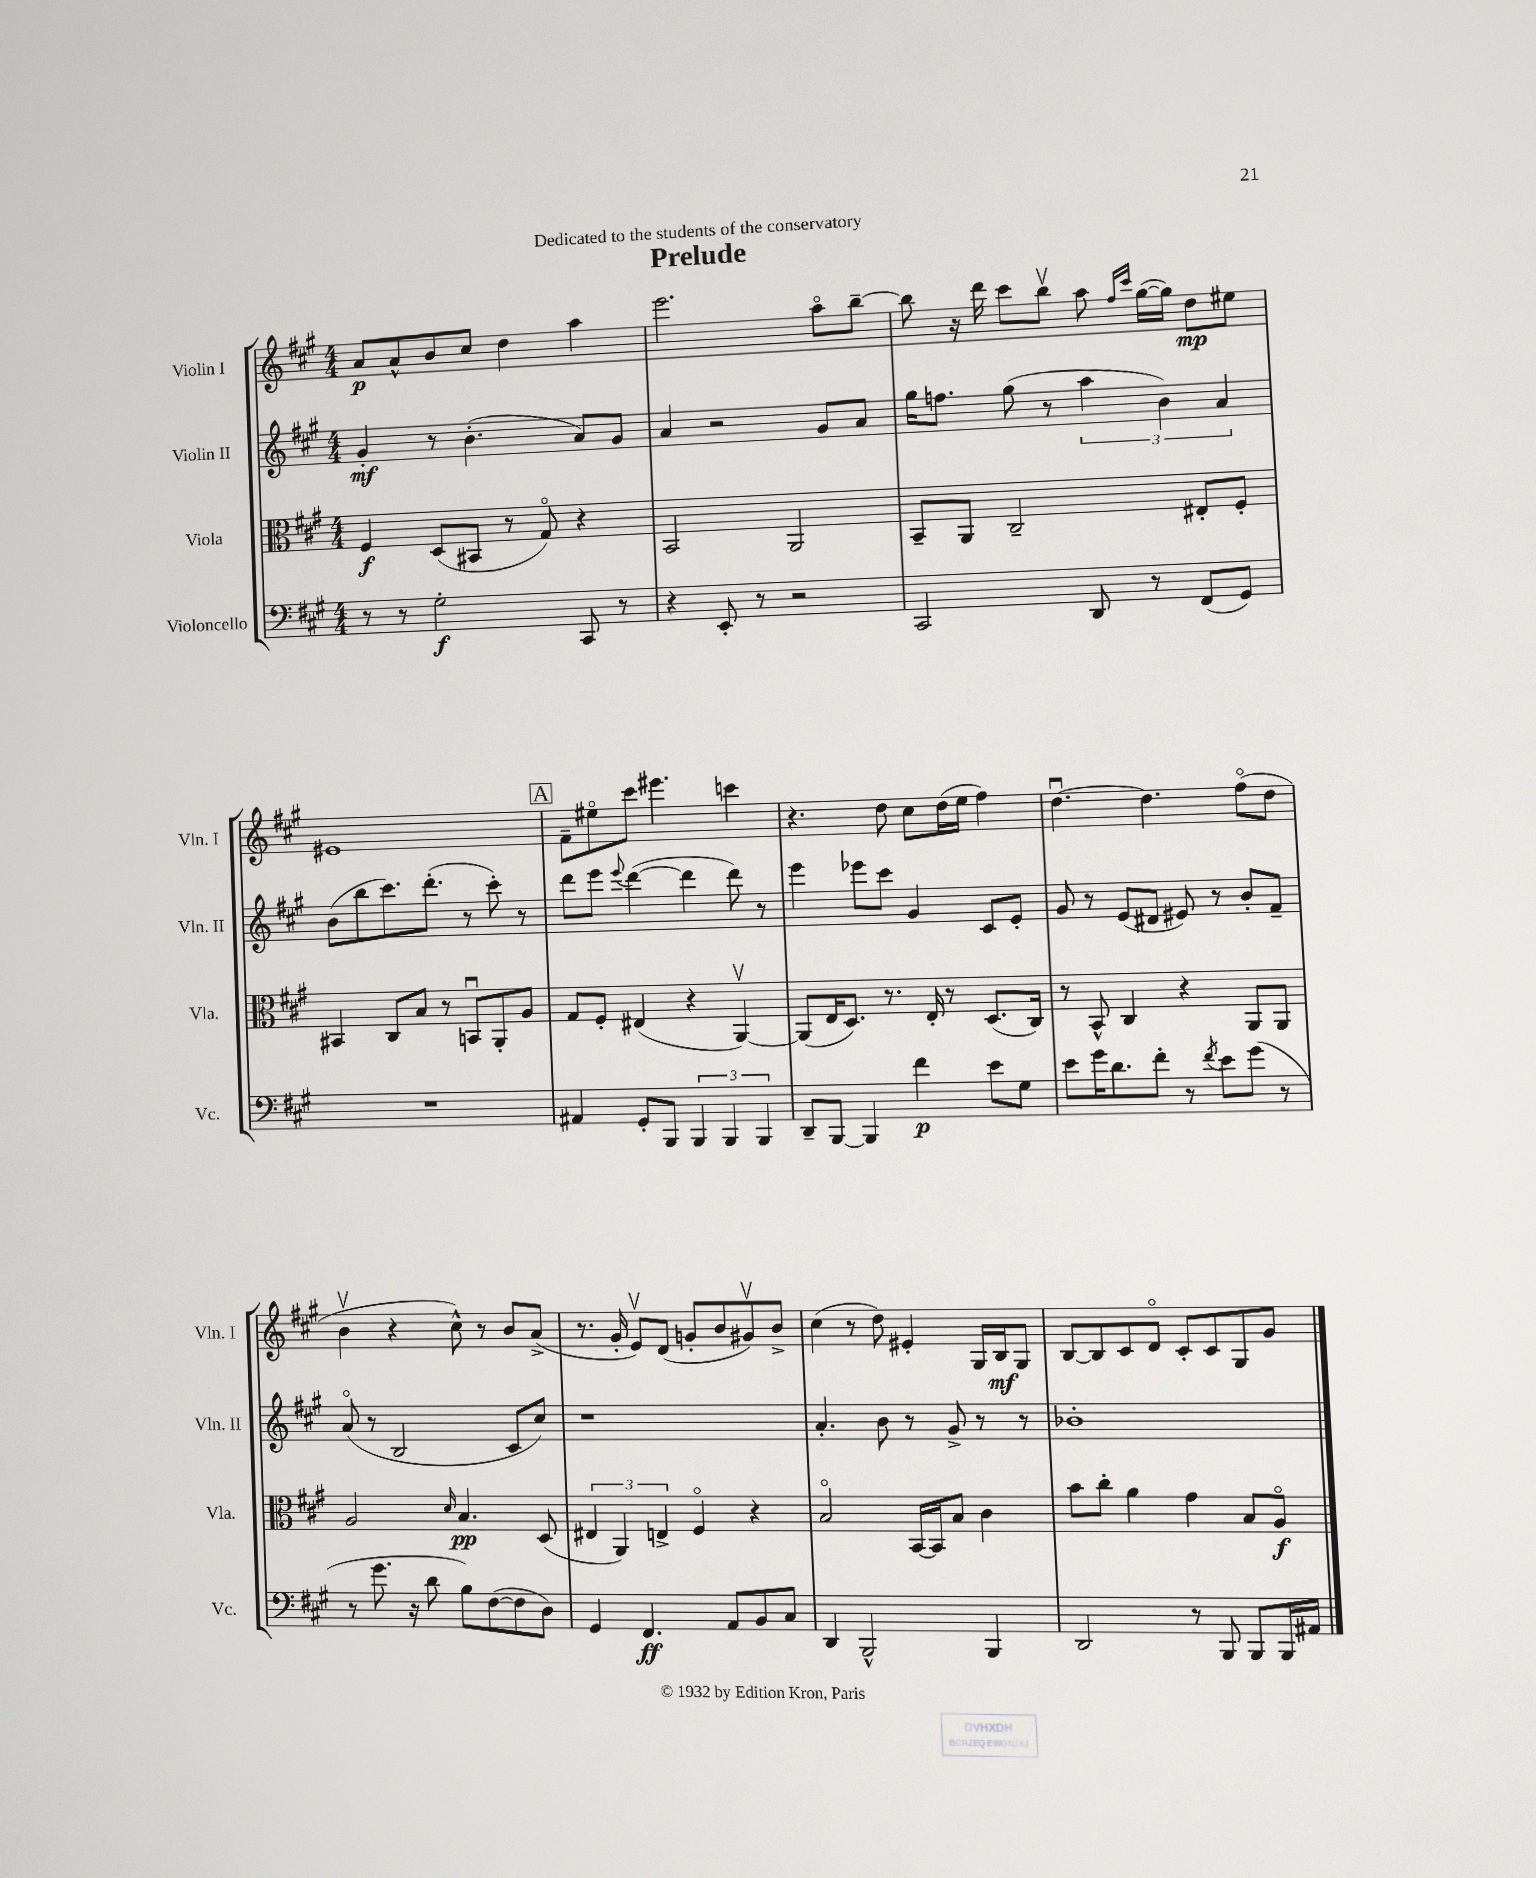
\header { title = "Prelude" dedication = "Dedicated to the students of the conservatory" }
<<
\new StaffGroup <<
\new Staff = "s0" \with { instrumentName = "Violin I" shortInstrumentName = "Vln. I" } {
    \clef treble \key a \major \numericTimeSignature \time 4/4
    a'8\p a'8-^ b'8 cis''8 d''4 a''4 |
    e'''2. a''8\flageolet b''8~-- |
    b''8 r16 d'''16 cis'''8 b''8\upbow a''8 \grace { fis''16 cis'''16 } gis''16~( gis''16) d''8\mp eis''8 |
    eis'1 |
    \mark \markup { \box "A" } fis'8-- eis''8\flageolet cis'''8 eis'''4. c'''4 |
    r4. d''8 cis''8 d''16( e''16 fis''4) |
    d''4.~\downbow d''4. fis''8\flageolet( d''8 |
    b'4\upbow r4 cis''8-^) r8 b'8 a'8->( |
    r8. gis'16-. e'8\upbow) d'8( g'8-. b'8 gis'8\upbow) b'8-> |
    cis''4( r8 d''8) eis'4-. gis16 b16\mf gis8 |
    b8~ b8 cis'8 d'8\flageolet cis'8-. cis'8 gis8 gis'8 \bar "|." |
}
\new Staff = "s1" \with { instrumentName = "Violin II" shortInstrumentName = "Vln. II" } {
    \clef treble \key a \major \numericTimeSignature \time 4/4
    gis'4-.\mf r8 b'4.-.( a'8) gis'8 |
    a'4 r2 gis'8 a'8 |
    gis''16 f''8. gis''8( r8 \tuplet 3/2 { a''4 b'4) a'4 } |
    b'8( b''8 cis'''8.) d'''8.-.( r8 cis'''8-.) r8 |
    \mark \markup { \box "A" } d'''8 e'''8 \appoggiatura { e'''8 } d'''4~( d'''4 d'''8) r8 |
    e'''4 ees'''8 cis'''8 gis'4 cis'8 e'8-. |
    gis'8 r8 e'8( dis'8 eis'8) r8 b'8-. fis'8-- |
    a'8\flageolet( r8 b2 cis'8 cis''8) |
    r1 |
    a'4.-. b'8 r8 gis'8-> r8 r8 |
    bes'1-. \bar "|." |
}
\new Staff = "s2" \with { instrumentName = "Viola" shortInstrumentName = "Vla." } {
    \clef alto \key a \major \numericTimeSignature \time 4/4
    fis4\f d8( bis,8 r8 gis8\flageolet) r4 |
    b,2 a,2 |
    b,8-- a,8 cis2-- eis8-. fis8-. |
    bis,4 cis8 b8 r8 b,8\downbow a,8-. a8 |
    \mark \markup { \box "A" } gis8 fis8-. eis4( r4 a,4~\upbow) |
    a,8( e16 d8.) r8. e16-. r8 d8.( cis16) |
    r8 b,8-^ cis4 r4 a,8 a,8 |
    a2 \grace { d'16 } b4.\pp d8( |
    \tuplet 3/2 { eis4 a,4) e4-> } fis4\flageolet r4 |
    b2\flageolet b,16~ b,16 b8 cis'4 |
    b'8 cis''8-. a'4 gis'4 b8 a8\flageolet\f \bar "|." |
}
\new Staff = "s3" \with { instrumentName = "Violoncello" shortInstrumentName = "Vc." } {
    \clef bass \key a \major \numericTimeSignature \time 4/4
    r8 r8 gis2-.\f cis,8 r8 |
    r4 e,8-. r8 r2 |
    cis,2 d,8 r8 fis,8( gis,8) |
    R1 |
    \mark \markup { \box "A" } ais,4 gis,8-. b,,8 \tuplet 3/2 { b,,4 b,,4 b,,4 } |
    d,8-- b,,8~ b,,4 fis'4\p e'8 gis8 |
    e'8 gis'16 d'8. fis'8-. r8 \acciaccatura { fis'8 } e'8 gis'8( r8 |
    r8 gis'8. r16 d'8 b8) fis8~( fis8 d8) |
    gis,4 fis,4.\ff a,8 b,8 cis8 |
    d,4 b,,2-^ b,,4 |
    d,2 r8 b,,8 b,,8 b,,16 ais,16 \bar "|." |
}
>>
>>
\layout { \context { \Score \remove "Bar_number_engraver" } }
